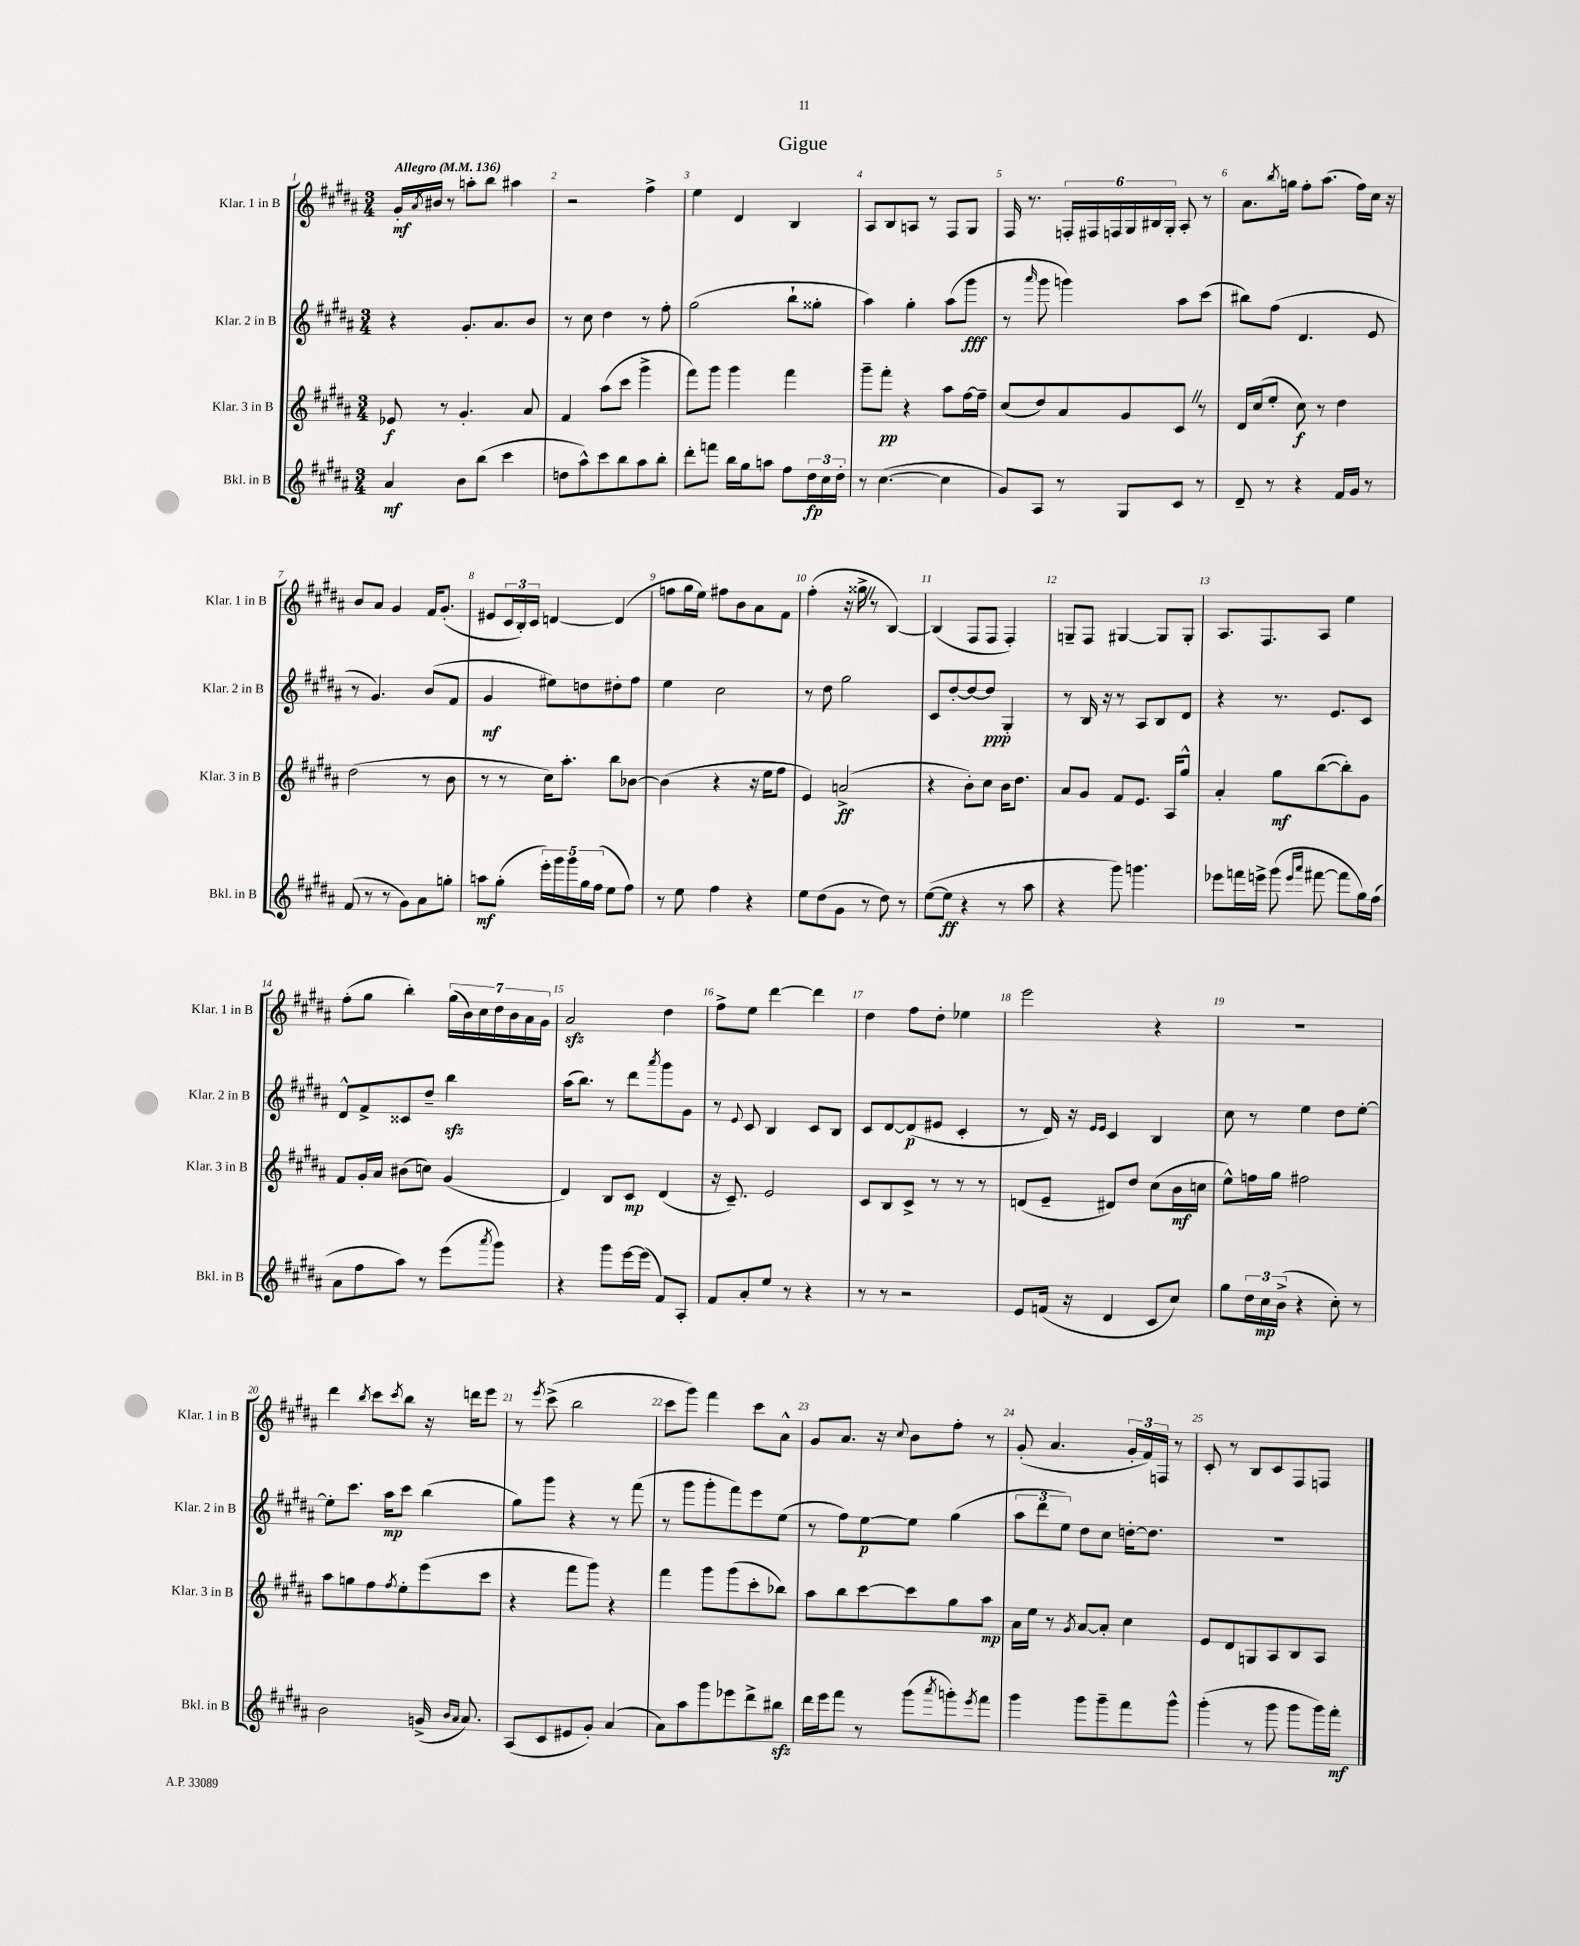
\header { title = "Gigue" }
<<
\new StaffGroup <<
\new Staff = "s0" \with { instrumentName = "Klar. 1 in B" shortInstrumentName = "Klar. 1 in B" } {
    \clef treble \key b \major \numericTimeSignature \time 3/4 \tempo "Allegro" 4 = 136
    gis'16-.\mf \acciaccatura { ais'8 } bis'16 r8 a''8-. b''8 ais''4 |
    r2 fis''4-> |
    e''4 dis'4 b4 |
    ais8 b8 a8 r8 fis8 gis8 |
    fis16 r8. \tuplet 6/4 { f16-. fis16 f16 gis16 bis16 gis16-. } ais8-. r8 |
    ais'8. \acciaccatura { b''8 } g''16 fis''8-. ais''8.( fis''16) cis''16 r16 |
    b'8 ais'8 gis'4 fis'16 gis'8.-.( |
    eis'8 \tuplet 3/2 { cis'16 b16-.) cis'16 } d'4~ d'4( |
    f''8 gis''16 e''16) fis''8 b'8 ais'8 fis'8 |
    fis''4-.( r16 gisis''16-> \once \override BreathingSign.text = \markup { \musicglyph "scripts.caesura.straight" } \breathe r8 b4~) |
    b4( fis8 fis8 fis4-.) |
    g8-- fis8 gis4~ gis8 gis8-. |
    ais8. fis8. ais8 e''4 |
    fis''8-.( gis''8 b''4-.) \tuplet 7/4 { gis''16( b'16) cis''16 dis''16 b'16 ais'16 gis'16 } |
    ais'2\sfz dis''4 |
    fis''8-> e''8 dis'''4~ dis'''4 |
    dis''4 fis''8 dis''8-. ees''4 |
    e'''2 r4 |
    R2. |
    dis'''4 \acciaccatura { b''8 } cis'''8 \acciaccatura { cis'''8 } b''8 r16 d'''16 e'''8 |
    r8 \acciaccatura { e'''8 } cis'''8->( b''2 |
    cis'''8 gis'''8) fis'''4 cis'''8 ais'8-^ |
    gis'8 ais'8. r16 \appoggiatura { cis''8 } b'8 fis''8-. r8 |
    gis'8-.( ais'4. \tuplet 3/2 { gis'16-. fis'16) f16 } r8 |
    cis'8-. r8 b8 cis'8 fis8 f8 \bar "|." |
}
\new Staff = "s1" \with { instrumentName = "Klar. 2 in B" shortInstrumentName = "Klar. 2 in B" } {
    \clef treble \key b \major \numericTimeSignature \time 3/4
    r4 gis'8.-. ais'8. b'8 |
    r8 cis''8 dis''4 r8 fis''8-. |
    gis''2( b''8-! gisis''8-. |
    ais''4) gis''4-. ais''8( gis'''8\fff |
    r8 \grace { ais'''16 } gis'''8 g'''4) ais''8 cis'''8( |
    bis''8) fis''8( dis'4. e'8 |
    r8 gis'4.) b'8( fis'8 |
    gis'4\mf eis''8) d''8 dis''8-. fis''8 |
    e''4 cis''2 |
    r8 dis''8 gis''2 |
    cis'8 dis''8~-. dis''8~ dis''8\ppp gis4-. |
    r8 b16 r16 r8 ais8 b8 dis'8 |
    r4 r8. e'8. cis'8 |
    dis'8-^ fis'8-> cisis'8 dis''8-- b''4\sfz |
    ais''16( b''8.) r8 dis'''8 \acciaccatura { ais'''8 } gis'''8 gis'8 |
    r8 \appoggiatura { e'8 } cis'8 b4 cis'8 b8 |
    cis'8 dis'8~ dis'8\p( eis'8 cis'4-. |
    r8 dis'16) r16 \grace { e'16 e'16 } cis'4 b4 |
    cis''8 r8 e''4 dis''8 e''8~-. |
    e''8-. cis'''8. ais''16\mp cis'''8 b''4( |
    gis''8) gis'''8 r4 r8 fis'''8( |
    r8 gis'''8 gis'''8-. fis'''8) e'''8 e''8( |
    r8 fis''8) e''8~\p e''8 gis''4( |
    \tuplet 3/2 { ais''8 dis'''8 e''8) } dis''8 cis''8 d''16~-. d''8. |
    R2. \bar "|." |
}
\new Staff = "s2" \with { instrumentName = "Klar. 3 in B" shortInstrumentName = "Klar. 3 in B" } {
    \clef treble \key b \major \numericTimeSignature \time 3/4
    ees'8\f r8 gis'4.-. ais'8 |
    fis'4 ais''8( cis'''8 gis'''4-> |
    fis'''8) gis'''8 gis'''4 fis'''4 |
    gis'''8-- fis'''8-.\pp r4 ais''8 fis''16~ fis''16-- |
    cis''8( dis''8) ais'8 gis'8 cis'8 \once \override BreathingSign.text = \markup { \musicglyph "scripts.caesura.straight" } \breathe r8 |
    dis'16 cis''16( e''8-. cis''8\f) r8 dis''4 |
    dis''2( r8 b'8 |
    r8 r8 cis''16) ais''8.-. b''8 bes'8~ |
    bes'4( r4 r16 e''16 fis''8 |
    e'4) a'2->\ff( |
    r4 b'8-.) cis''8 b'16 dis''8. |
    ais'8 gis'8 fis'8 e'8. ais16 gis''8-^ |
    ais'4-. gis''8\mf b''8~( b''8-.) gis'8 |
    fis'8 gis'16-. ais'16 bis'8( c''8) gis'4( |
    dis'4) b8 cis'8\mp dis'4( |
    r16 cis'8.--) e'2 |
    cis'8 b8 cis'8-> r8 r8 r8 |
    d'8( e'8-- dis'8) dis''8 cis''8( b'16\mf c''16 |
    e''8-^) f''16 gis''16 fis''2 |
    ais''8 g''8 fis''8 \acciaccatura { fis''8 } e''8-. e'''8( cis'''8 |
    r4 fis'''8 gis'''8) r4 |
    fis'''4 gis'''8 gis'''8( cis'''8-. bes''8) |
    ais''8 b''8 cis'''8~ cis'''8 gis''8 ais''8\mp |
    ais'16 e''16 r8 \acciaccatura { gis'8 } ais'8~ ais'8-. cis''4 |
    e'8 dis'8 g8 ais8 b8 ais8 \bar "|." |
}
\new Staff = "s3" \with { instrumentName = "Bkl. in B" shortInstrumentName = "Bkl. in B" } {
    \clef treble \key b \major \numericTimeSignature \time 3/4
    ais'4\mf b'8 b''8( cis'''4 |
    d''8 ais''8-^) cis'''8 b''8 ais''8 b''8-. |
    dis'''8-. f'''8 b''16 gis''16 a''8 fis''8 \tuplet 3/2 { dis''16\fp cis''16 dis''16-. } |
    r8 cis''4.~( cis''4 |
    gis'8) ais8 r8 gis8 cis'8 r8 |
    dis'8-- r8 r4 fis'16 gis'16 r8 |
    fis'8( r8 r8 gis'8) ais'8 g''8-. |
    a''8\mf gis''8-.( \tuplet 5/4 { e'''16-.) gis'''16 gis'''16 gis''16 fis''16( } e''8 fis''8) |
    r8 e''8 fis''4 r4 |
    e''8 dis''8( gis'8 r8 dis''8) r8 |
    e''8~( e''8\ff r4 r8 ais''8 |
    r4 gis'''8) g'''4. |
    ees'''8 f'''16 e'''16-> gis'''8( \grace { e'''16 ais'''16 } fis'''8~ fis'''8 gis''16) fis''16( |
    ais'8 fis''8 ais''8) r8 e'''8( \acciaccatura { ais'''8 } gis'''8) |
    r4 gis'''8 e'''16~ e'''16( fis'8) ais8-. |
    fis'8 ais'8-. e''8 r8 r4 |
    r8 r8 r2 |
    e'8 f'16( r16 dis'4 cis'8 cis''8) |
    gis''8 \tuplet 3/2 { dis''16 cis''16\mp b'16->( } r4 cis''8-.) r8 |
    b'2 g'16->( \grace { b'16 ais'16 } ais'8.) |
    ais8( cis'8 eis'8 gis'8-.) ais'4( |
    ais'8) ais''8 gis'''8 ees'''8 dis'''8-> bis''8\sfz |
    dis'''16 e'''16 fis'''8 r8 gis'''8( \acciaccatura { ais'''8 } g'''8-.) \acciaccatura { e'''8 } fis'''8 |
    gis'''4 gis'''8 gis'''8-- fis'''8 gis'''8-^ |
    gis'''4-.( r8 gis'''8 gis'''8 gis'''16) fis'''16-.\mf \bar "|." |
}
>>
>>
\layout { \context { \Score \override BarNumber.break-visibility = ##(#f #t #t) barNumberVisibility = #all-bar-numbers-visible } }
